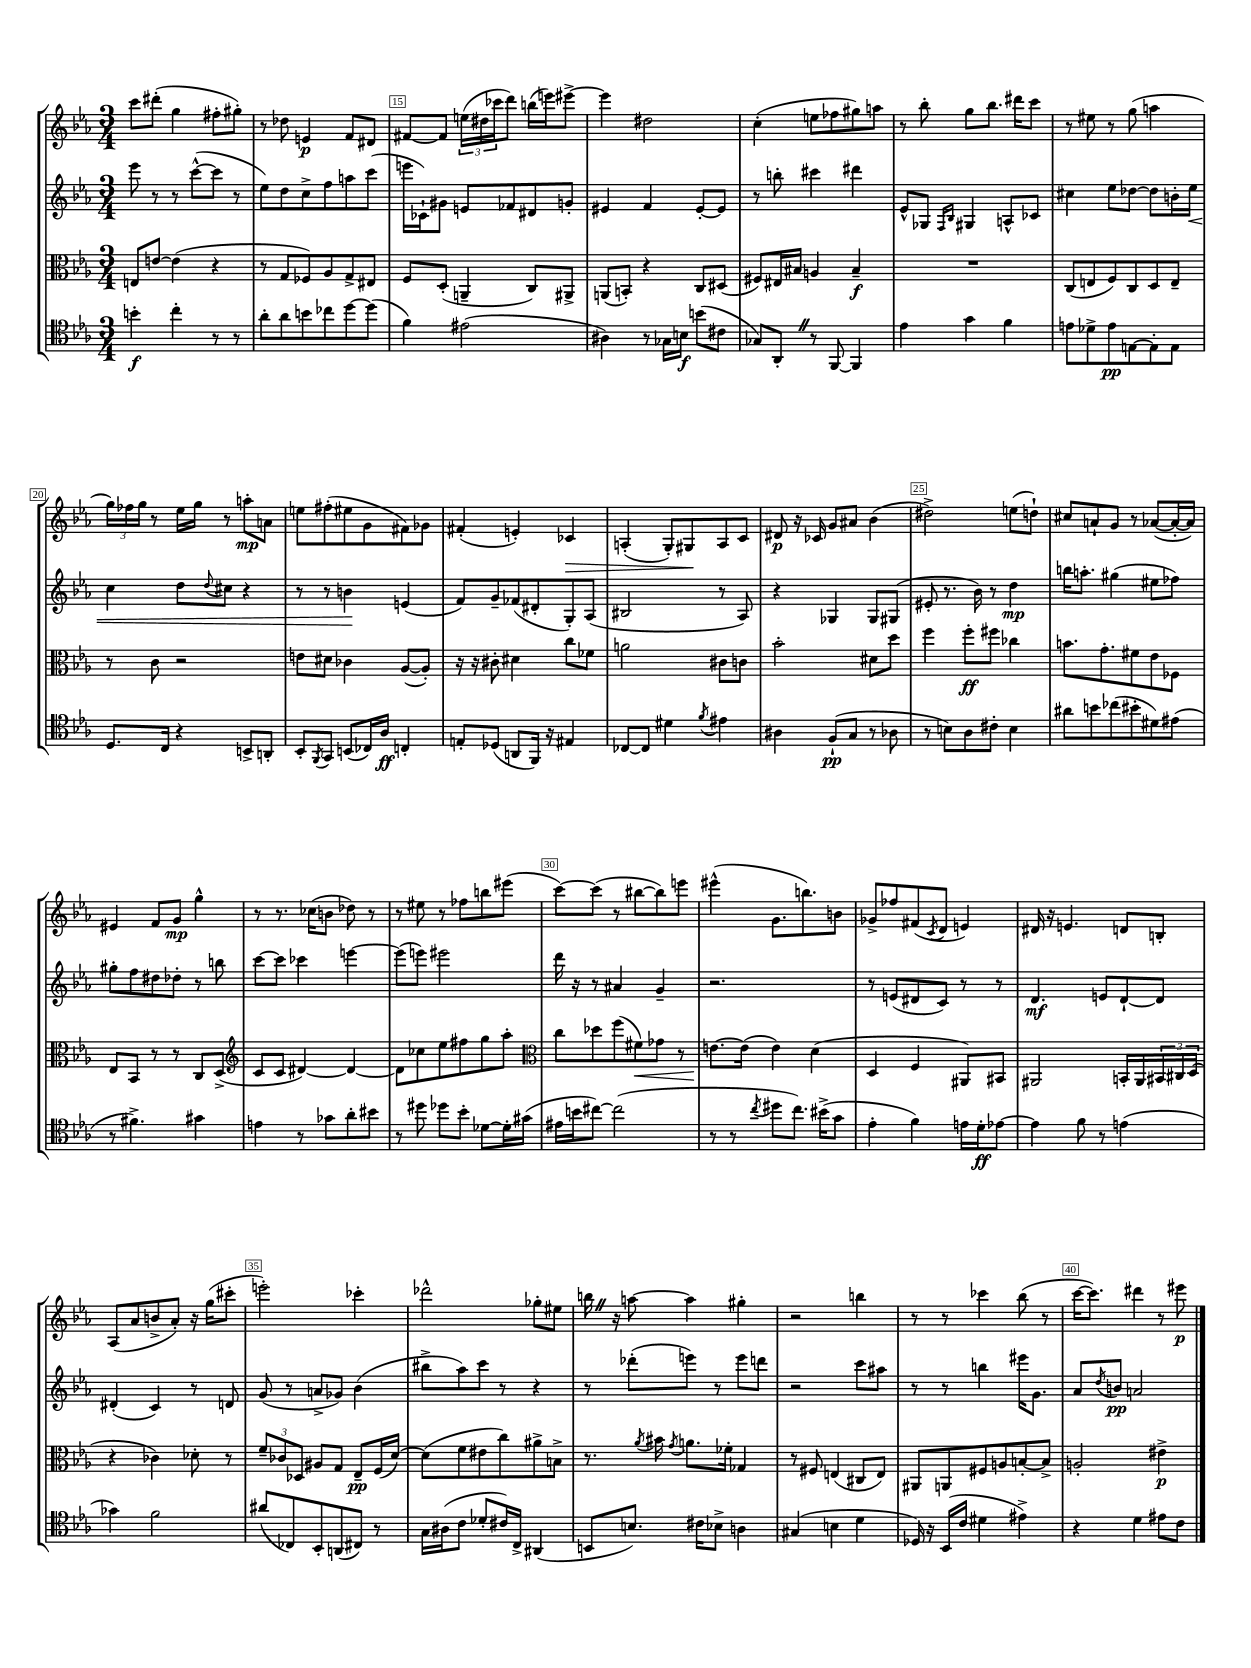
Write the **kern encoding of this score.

**kern	**kern	**kern	**kern
*staff4	*staff3	*staff2	*staff1
*clefC4	*clefC3	*clefG2	*clefG2
*k[b-e-a-]	*k[b-e-a-]	*k[b-e-a-]	*k[b-e-a-]
*M3/4	*M3/4	*M3/4	*M3/4
4b'	8E	8eee-	8ccc
.	[8e	8r	(8ddd#'
4cc'	(4e]	8r	4gg
.	.	([8ccc^^	.
8r	4r	8ccc]	8ff#'
8r	.	8r	8gg#')
=	=	=	=
8a-'	8r	8ee-)	8r
8a-	8G	8dd	8dd-
8b	8F-)	8cc^	4e
8cc-	8A-	8ff	.
[8dd	8G^	8aa	8f
(8dd]	8E#	(8ccc	8d#
=	=	=	=
4f)	8F	16eee	[8f#
.	.	16c-`)	.
.	(8D'	8g#	8f#]
(2e#	4AA~	8e	(24ee
.	.	.	24dd#
.	.	.	24ccc-
.	.	8f-	8ddd)
.	8C)	8d#	(16bb
.	.	.	16eee)
.	8AA#^	8g'	[8eee#^
=	=	=	=
4A#)	(8AA	4e#	4eee#]
.	8BB')	.	.
8r	4r	4f	2dd#
16G-	.	.	.
16B	.	.	.
(8b	8C	[8e#'	.
8c#	(8D#	8e#]	.
=	=	=	=
8G-)	8F#)	8r	(4cc'
8AA-'	16E#	8bb'	.
.	16B#	.	.
8r	4A	4ccc#	8ee
[8FF	.	.	8ff-
4FF]	4B#~	4ddd#	8gg#)
.	.	.	8aa
=	=	=	=
4e-	2.r	8e-^^	8r
.	.	8G-	8bb-'
.	.	16qqF	.
.	.	16qqB-	.
4g	.	4G#	8gg
.	.	.	8.bb-
4f	.	8A^^	.
.	.	.	16ddd#
.	.	8c-	8ccc
=	=	=	=
8e	(8C	4cc#	8r
8d-^	8E	.	8ee#
8e	8F)	8ee-	8r
[8E	8C	[8dd-	(8gg
8E']	8D	8dd-]	4aa
8E	8E~	16b'	.
.	.	16ee-	.
=	=	=	=
8.D	8r	4cc	24gg)
.	.	.	24ff-
.	.	.	24gg
.	8c	.	8r
16C	.	.	.
4r	2r	8dd	16ee-
.	.	.	16gg
.	.	8qqdd	.
.	.	8cc#	8r
8BB^	.	4r	8aa'
8AA'	.	.	8a
=	=	=	=
8BB-'	8e	8r	8ee
8qFF	.	.	.
8GG	8d#	8r	(8ff#'
(8BB	4c-	4b	8ee#
16C-)	.	.	8g
16A-	.	.	.
4C'	([8A-	(4e	8f#)
.	8A-'])	.	8g-
=	=	=	=
8E'	16r	8f)	(4f#'
.	16r	.	.
(8D-	8c#'	8g~	.
8AA	4d#	(8f-	4e')
16FF)	.	8d#'	.
16r	.	.	.
4E#	8cc	8G')	4c-
.	8f-	(8A-	.
=	=	=	=
[8C-	2a	2B#	(4A'
8C-]	.	.	.
4d#	.	.	8G')
.	.	.	8G#
8qf	.	.	.
4e#	8c#	8r	8A
.	8c	8A-)	8c
=	=	=	=
4A#	2b-'	4r	8d#
.	.	.	16r
.	.	.	16c-
(8F`	.	4G-	8g
8G	.	.	8a#
8r	8d#	8G-	(4b-
8A-	8dd	(8G#	.
=	=	=	=
8r	4ff	8e#'	2dd#^)
8B)	.	8.r	.
8A-	8ff'	.	.
.	.	16b-)	.
8c#'	8ff#	8r	.
4B	4cc-	4dd	(8ee
.	.	.	8dd`)
=	=	=	=
8a#	8.b	16bb	8cc#
.	.	8.aa'	.
8b	.	.	8a`
.	8.g'	.	.
(8cc-	.	(4gg#	8g
8b#'	8f#	.	8r
8d#)	8e-	8ee#	([8a-
(8e#	8F-	8ff-)	16a-'_
.	.	.	16a-])
=	=	=	=
8r	8E-	8gg#'	4e#
4.f#^)	8BB-	8ff	.
.	8r	8dd#	8f
.	8r	8dd-'	8g
4g#	8C	8r	4gg^^
.	(8D^	8bb	.
=	=	=	=
*	*clefG2	*	*
4e	8c	[8ccc	8r
.	8c	8ccc]	8.r
8r	[4d#)	4ccc-	.
.	.	.	(16cc-
8g-	.	.	8b
8a-'	4d#_	[4eee	8dd-)
8b#	.	.	8r
=	=	=	=
8r	8d#]	(8eee]	8r
8dd#	8cc-	8eee)	8ee#
8dd-	8ee-	2eee#	8r
8b-'	8ff#	.	8ff-
[8d-	8gg	.	8bb
16d-']	8aa-'	.	(8eee#
(16g#	.	.	.
=	=	=	=
*	*clefC3	*	*
16e#	8cc	16ddd	[8ccc)
16b	.	16r	.
[8cc#)	8dd-	8r	(8ccc]
(2cc#]	(8ff	4a#	8r
.	8f#)	.	[8bb#
.	8g-	4g~	8bb#])
.	8r	.	8eee
=	=	=	=
8r	[8.e	2.r	(4eee#^^
8r	.	.	.
.	(16e]	.	.
8qcc	.	.	.
8dd#	4e)	.	8.g
8.cc)	.	.	.
.	.	.	8.bb)
.	(4d	.	.
(16b#^	.	.	.
8g	.	.	8b
=	=	=	=
4e-'	4D	8r	8g-^
.	.	(8e	8ff-
4f)	4F	8d#	(8f#
.	.	.	8qc
.	.	8c)	8d
16e	8AA#)	8r	4e)
16d'	.	.	.
[8e-	8BB#	8r	.
=	=	=	=
4e-]	2AA#	4.d	16d#
.	.	.	16r
.	.	.	4.e
8f	.	.	.
8r	.	8e	.
(4e	16BB'	[8d`	8d
.	16AA#	.	.
.	24BB#	8d]	8B'
.	24C#	.	.
.	(24D	.	.
=	=	=	=
4g-)	4r	(4d#'	(8A-
.	.	.	8a-
2f	4c-)	4c)	8b^
.	.	.	8a-')
.	8d-'	8r	16r
.	.	.	(16gg
.	8r	8d	8ccc#'
=	=	=	=
(8a#	12f~	(8g	2eee')
.	12c-	.	.
8C-)	.	8r	.
.	12D-	.	.
8BB-'	8A#	8a^	.
(8AA	8G	8g-)	.
8C#)	8E-~	(4b-	4ccc-'
8r	(16F	.	.
.	[16d)	.	.
=	=	=	=
16G	(8d]	8bb#^	2ddd-^^
(16A#	.	.	.
8c	8f	8aa-)	.
8d-'	8e#	8ccc	.
16c#)	8cc)	8r	.
16C^	.	.	.
(4AA#	8a#^	4r	8gg-'
.	8B^	.	8ee#
=	=	=	=
8BB	8.r	8r	16bb
.	.	.	16r
8.B)	.	(8ddd-'	[8aa
.	8qa-	.	.
.	16b#	.	.
.	8qg	.	.
.	8.a	8eee)	4aa]
16c#	.	.	.
8B-^	.	8r	.
.	16f-'	.	.
4A	4G-	8eee	4gg#'
.	.	8ddd	.
=	=	=	=
(4G#	8r	2r	2r
.	8F#	.	.
4B	(4E	.	.
4d	8C#	8ccc	4bb
.	8E)	8aa#	.
=	=	=	=
16D-)	8AA#	8r	8r
16r	.	.	.
(16BB-	8AA	8r	8r
16c	.	.	.
4d#	8F#	4bb	4ccc-
.	8A	.	.
4e#^)	[8B'	16eee#	(8bb-
.	.	8.g	.
.	8B^]	.	8r
=	=	=	=
4r	2A'	8a-	[16ccc
.	.	.	8.ccc])
.	.	8qdd	.
.	.	8b	.
4d	.	2a	4ddd#
8e#	4e#^	.	8r
8c	.	.	8eee#
==	==	==	==
*-	*-	*-	*-
